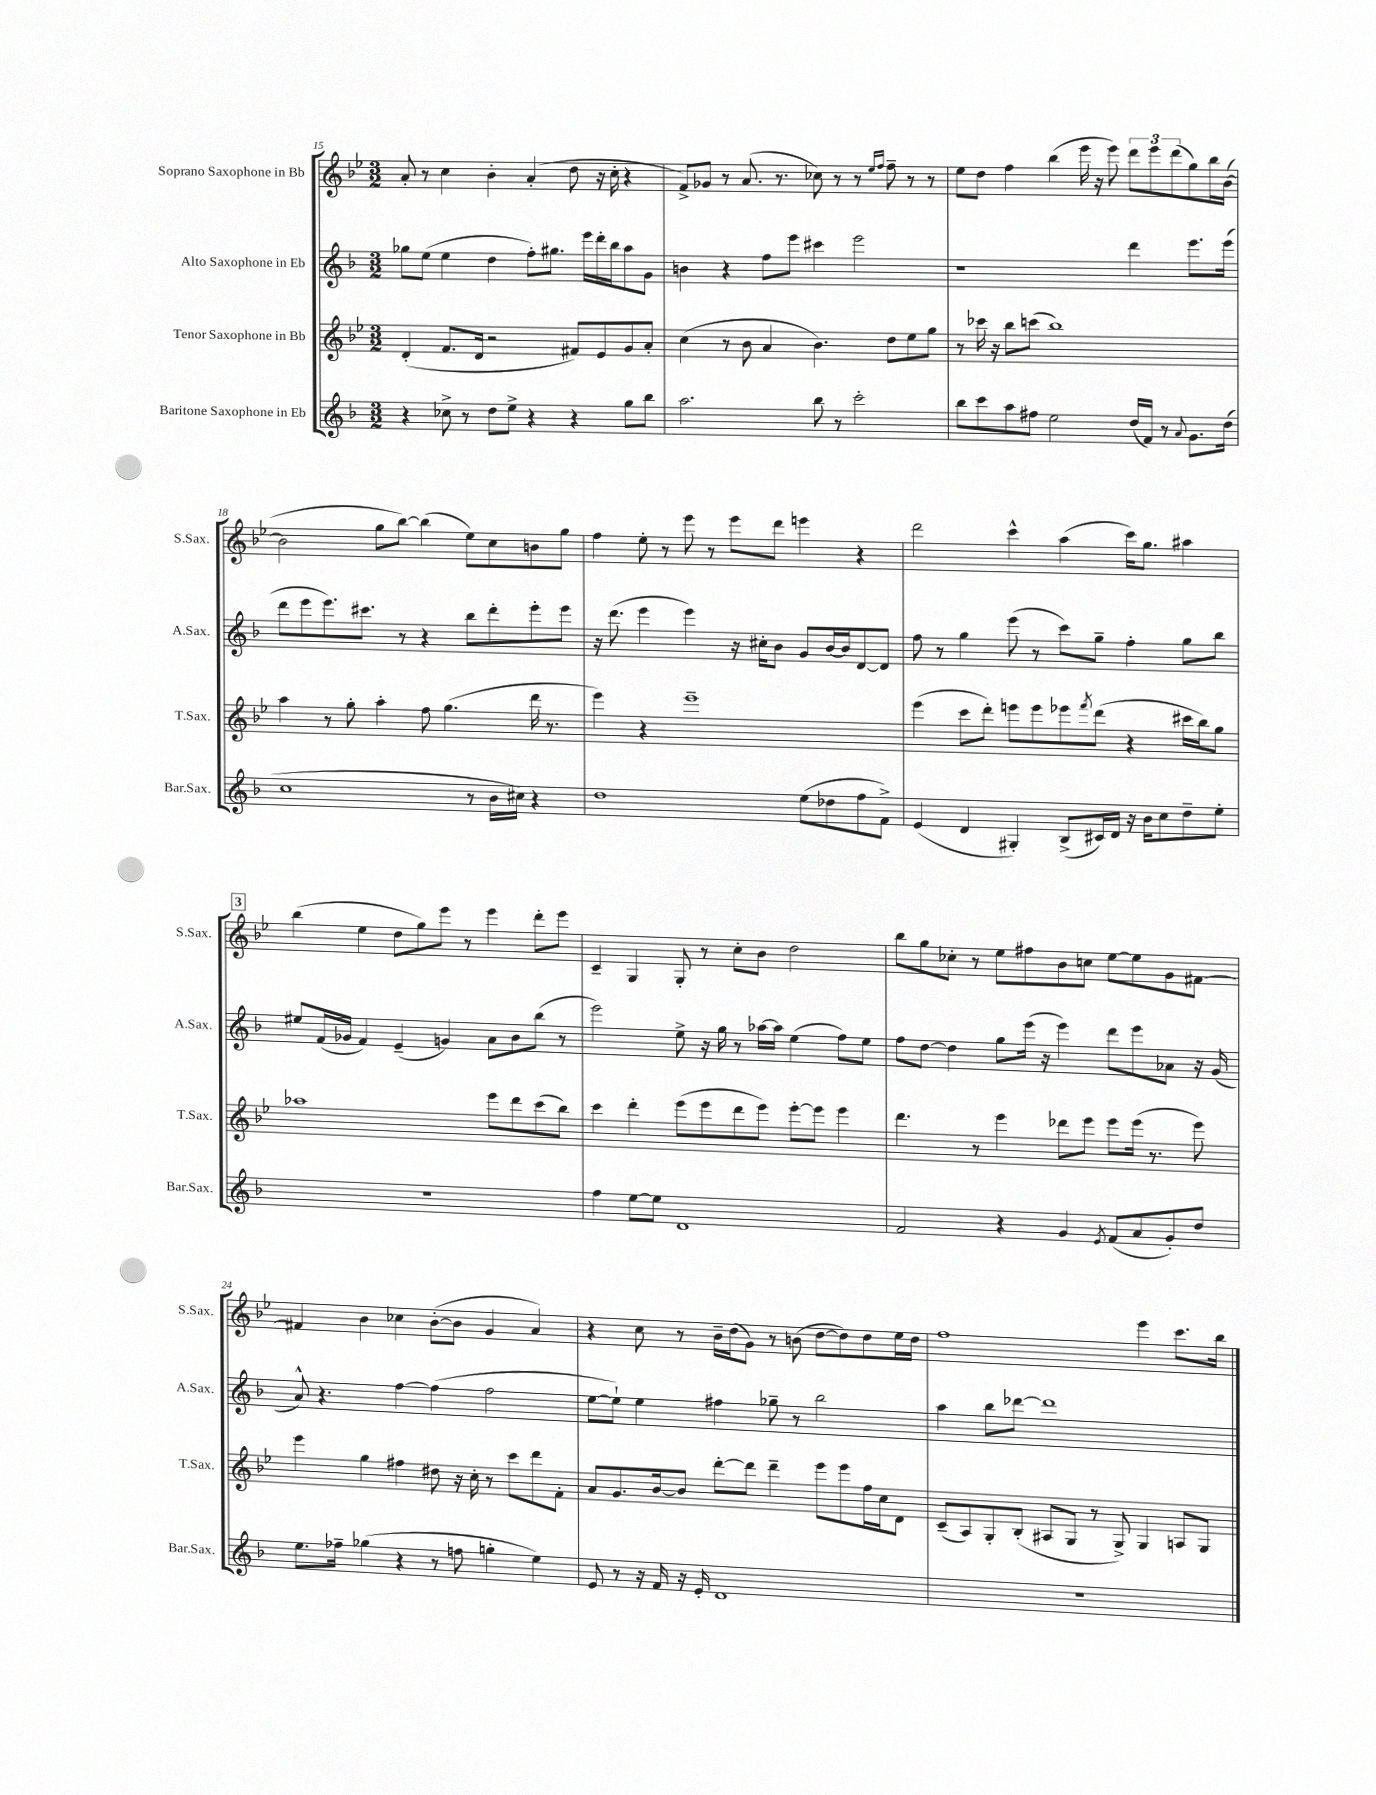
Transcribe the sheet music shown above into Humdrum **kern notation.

**kern	**kern	**kern	**kern
*staff4	*staff3	*staff2	*staff1
*clefG2	*clefG2	*clefG2	*clefG2
*k[b-]	*k[b-e-]	*k[b-]	*k[b-e-]
*M3/2	*M3/2	*M3/2	*M3/2
4r	(4d'	8gg-	8a'
.	.	(8ee	8r
8cc-^	8.f	4ee	4cc
8r	.	.	.
.	16d	.	.
8dd	2r	4dd	4b-'
8ee^	.	.	.
4r	.	8ff')	(4a'
.	.	8.gg#	.
4r	8f#)	.	8dd
.	.	16eee	.
.	8e-	16ddd'	16r
.	.	16bb-	16cc'
8gg	8g	8aa	4r
8bb-	8a'	8g	.
=	=	=	=
2.aa	(4cc	4b	8f^)
.	.	.	8g-
.	8r	4r	8r
.	8b-	.	(8.a
.	4a	8ff	.
.	.	.	8.r
.	.	8eee	.
8bb-	4.b-)	4ccc#	8cc-)
8r	.	.	8r
2ccc'	.	2eee	8r
.	.	.	16qqee-
.	.	.	16qqff
.	8dd	.	8ff~
.	8ee-	.	8r
.	8gg	.	8r
=	=	=	=
8bb-	8r	1r	8ee-
8ccc	16ccc-	.	8dd
.	16r	.	.
8aa	8bb-	.	4ff
8ff#	(8ccc	.	.
2ee	1bb-)	.	(4bb-
.	.	.	16eee-
.	.	.	16r
.	.	.	8eee-)
(16dd	.	4ddd	12ddd
16f)	.	.	.
.	.	.	12eee-
8r	.	.	.
.	.	.	(12ddd
8qqa	.	.	.
8.g	.	8.eee	8gg)
.	.	.	16bb-
(16dd	.	(16eee	([16b-
=	=	=	=
1cc	4aa	8ddd	2b-]
.	.	8eee	.
.	8r	8.eee)	.
.	8gg'	.	.
.	.	8.ccc#	.
.	4aa'	.	8gg
.	.	8r	[8bb-)
.	8ff	4r	(4bb-]
.	(4.gg	.	.
8r	.	8bb-	8ee-)
16b-	.	8ddd'	8cc
16cc#)	.	.	.
4r	16ddd	8eee'	8b
.	8.r	.	.
.	.	8eee	8gg
=	=	=	=
1dd	4eee-)	16r	4ff
.	.	(8.ddd	.
.	4r	4eee	8ee-'
.	.	.	8r
.	1eee-~	4eee)	8eee-
.	.	.	8r
.	.	16r	8eee-
.	.	16cc#'	.
.	.	8b-	8ddd
(8ee	.	8g	4eee
8dd-	.	[16b-	.
.	.	16b-]	.
8ff	.	[8d	4r
8f^)	.	8d]	.
=	=	=	=
(4e	(4eee-	8ff	2ddd
.	.	8r	.
4d	8ccc	4gg	.
.	8ddd')	.	.
4G#')	8eee	(8eee	4ccc^^
.	8eee	8r	.
(8B-^	8eee-	8ccc)	(4aa
.	8qfff	.	.
16c#)	(8ddd	8gg~	.
16d	.	.	.
16r	4r	4ff'	16ccc)
16b-	.	.	8.gg
8cc	.	.	.
8dd~	16ccc#	8gg	4aa#
.	16bb-)	.	.
8ee'	8gg	8bb-	.
=	=	=	=
1.r	1aa-	8ee#	(4bb-
.	.	(16f	.
.	.	16g-	.
.	.	4f)	4ee-
.	.	(4e~	8dd
.	.	.	8gg)
.	.	4g)	8eee-
.	.	.	8r
.	8eee-	8a	4eee-
.	8ddd	8b-	.
.	(8ccc	(8bb-	8ddd'
.	8bb-)	8r	8eee-
=	=	=	=
4ff	4ccc	2eee)	4c~
[8ee	4ddd'	.	4G
8ee]	.	.	.
1d	(8eee-	8ee^	8G'
.	8eee-	16r	8r
.	.	16gg	.
.	8ddd	8r	8cc'
.	8eee-)	[16aa-	8b-
.	.	16aa-]	.
.	[8eee-'	(4ee	2dd
.	8eee-]	.	.
.	4eee-	8ff)	.
.	.	8ee	.
=	=	=	=
2f	4.ddd	8ff	8bb-
.	.	[8dd	8gg
.	.	4dd]	8cc-'
.	8r	.	8r
4r	4eee-	8gg	8ee-
.	.	(16eee	8ff#
.	.	16r	.
4g	8ddd-	4eee)	8b-
.	8eee-	.	8cc
8qe	.	.	.
(8f	8eee-	8ddd	[8ee-
8a	(16eee-	8eee	8ee-]
.	8.r	.	.
8g')	.	8a-	8g
8dd	8eee-)	16r	[8f#
.	.	(16g	.
=	=	=	=
8.ee	4eee-	8a^^)	4f#]
.	.	4.r	.
16ff-~	.	.	.
(4gg-	4gg	.	4b-
4r	4ff#	[4ff	4cc-
8r	8dd#	(4ff]	([8b-'
8ff	16r	.	8b-]
.	16cc'	.	.
4gg'	8r	2ff	4g
.	8ccc	.	.
4ee)	8ddd	.	4a)
.	8f'	.	.
=	=	=	=
8e	8a	[8ee	4r
8r	8.g	8ee`])	.
16r	.	4ee	8cc
16f	[16b-	.	.
16r	8b-]	.	8r
16e'	.	.	.
1d	[8ddd'	4ff#	16b-~
.	.	.	(16dd
.	8ddd]	.	8g)
.	4ddd~	8gg-~	8r
.	.	8r	(8b
.	8eee-	2bb-	[8dd
.	8eee-	.	8dd])
.	16ff	.	8dd
.	16cc	.	.
.	8d	.	16ee-
.	.	.	16dd
=	=	=	=
1.r	(8c~	4aa	1ff
.	8A)	.	.
.	8G'	8bb-	.
.	(8B-'	[8ddd-	.
.	8A#	1ddd-]	.
.	8G	.	.
.	8r	.	.
.	8G^)	.	.
.	4G	.	4eee-
.	8A	.	8.ccc
.	8G	.	.
.	.	.	16bb-
==	==	==	==
*-	*-	*-	*-
